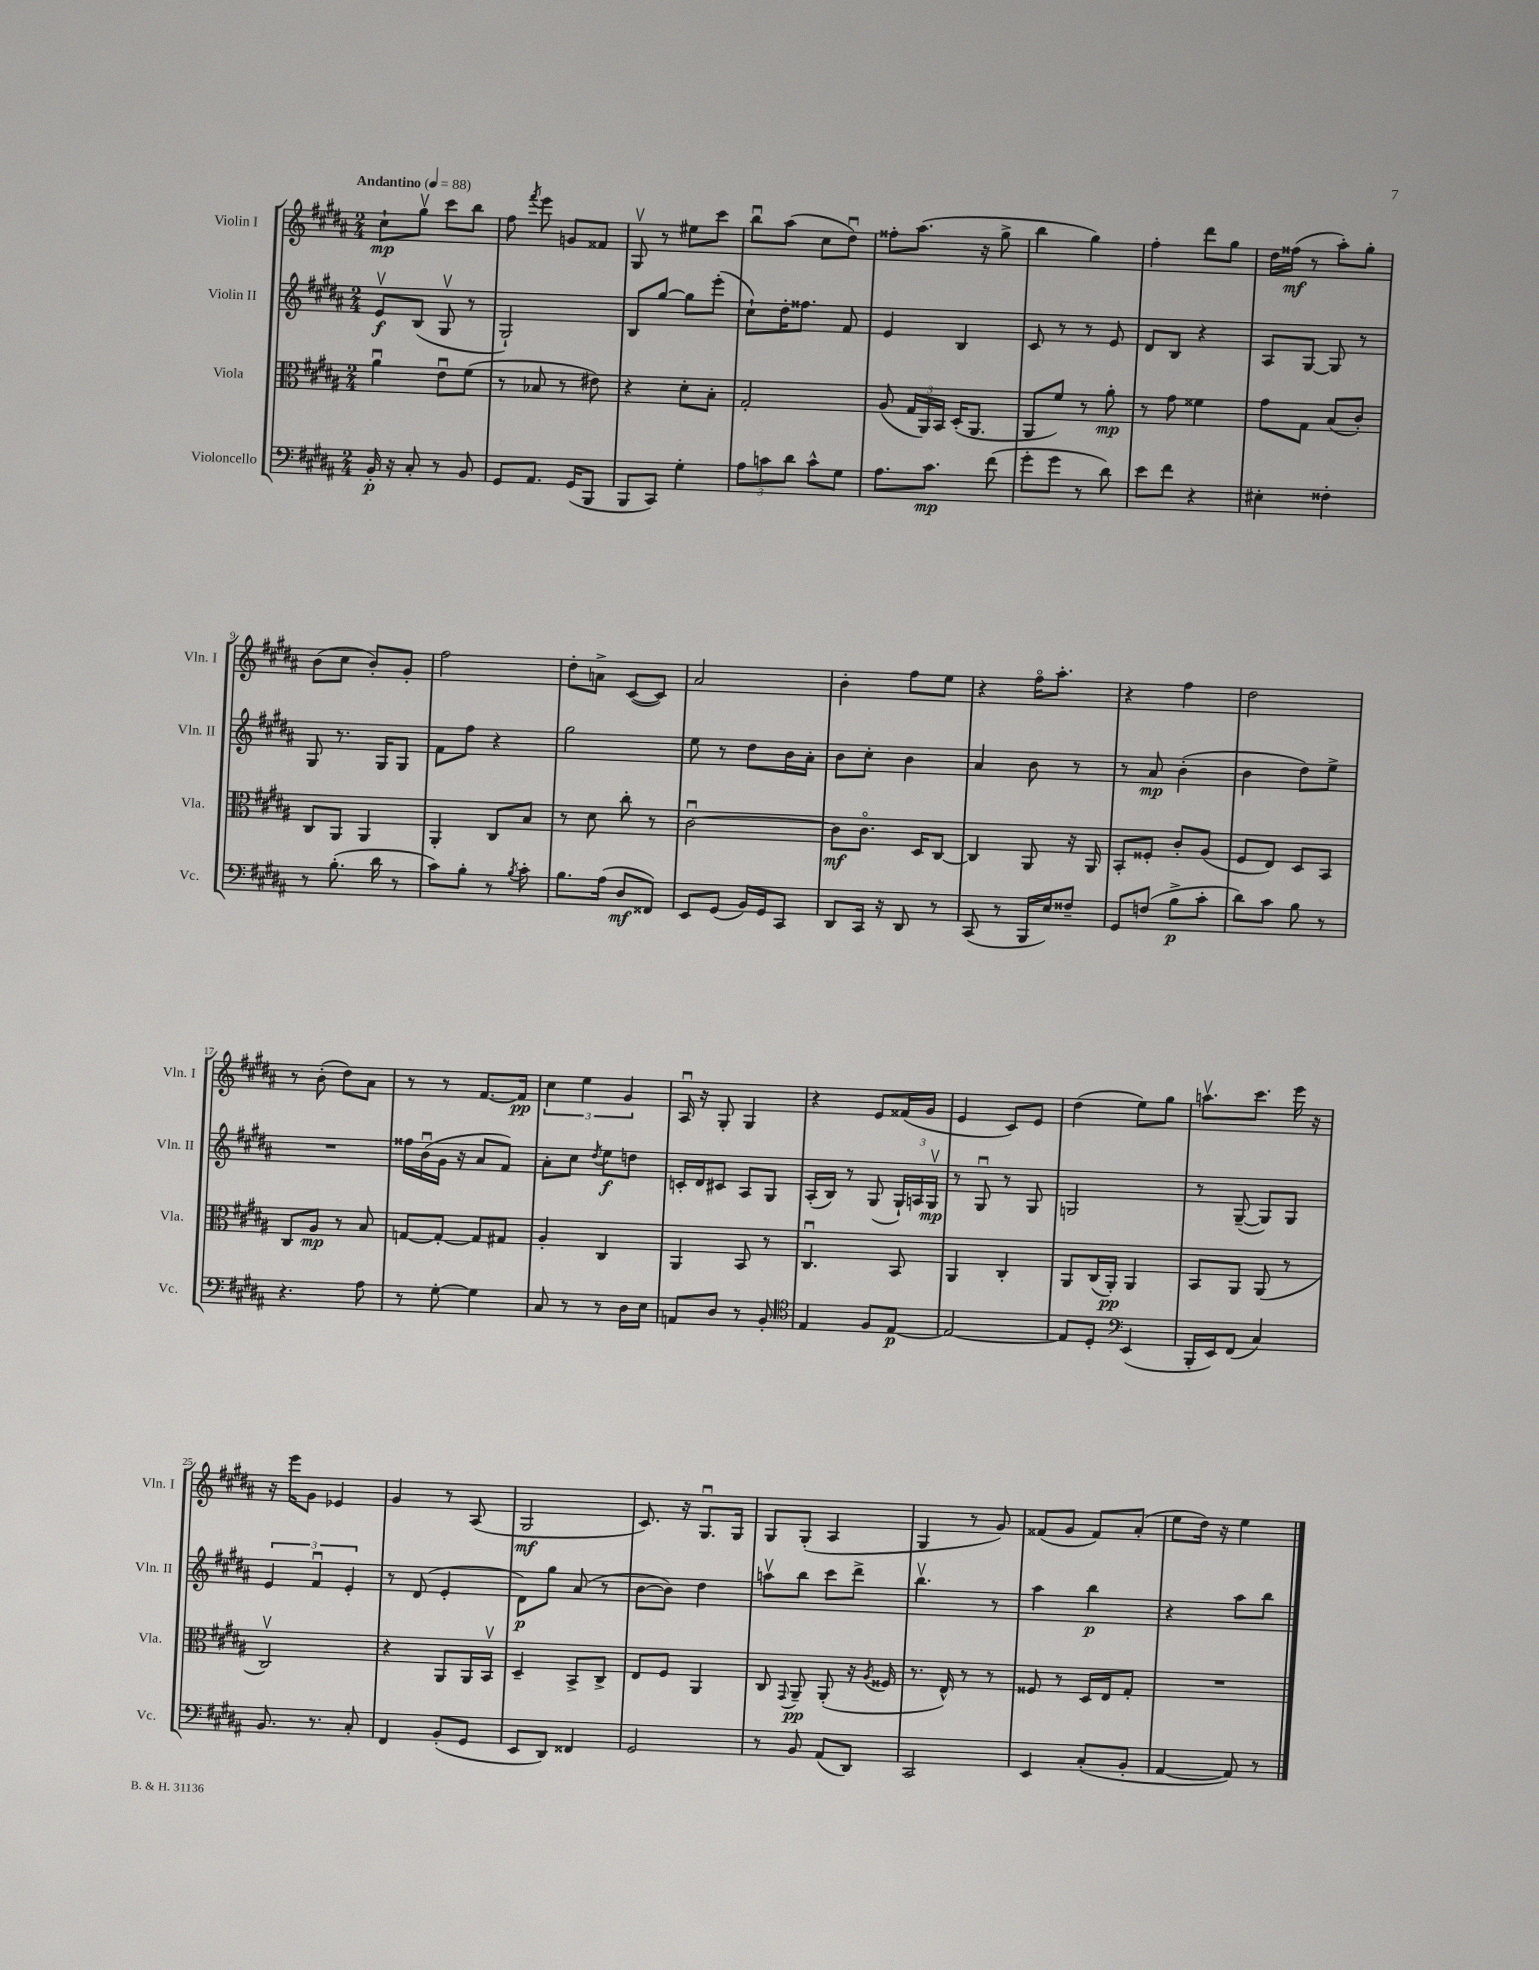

**kern	**dynam	**kern	**dynam	**kern	**dynam	**kern	**dynam
*part4	*part4	*part3	*part3	*part2	*part2	*part1	*part1
*staff4	*staff4	*staff3	*staff3	*staff2	*staff2	*staff1	*staff1
*I"Violoncello	*	*I"Viola	*	*I"Violin II	*	*I"Violin I	*
*I'Vc.	*	*I'Vla.	*	*I'Vln. II	*	*I'Vln. I	*
*clefF4	*	*clefC3	*	*clefG2	*	*clefG2	*
*k[f#c#g#d#a#]	*	*k[f#c#g#d#a#]	*	*k[f#c#g#d#a#]	*	*k[f#c#g#d#a#]	*
*M2/4	*	*M2/4	*	*M2/4	*	*M2/4	*
*MM88	*	*MM88	*	*MM88	*	*MM88	*
=1	=1	=1	=1	=1	=1	=1	=1
!	!	!	!	!	!	!LO:TX:a:B:t=Andantino	!
16BB'/	p	4a#u\	.	8ev/L	f	8cc#`\L	mp
16r	.	.	.	.	.	.	.
8C#'/	.	.	.	(8B/J	.	8gg#v\J	.
8r	.	8eu\L	.	8G#v/	.	8ccc#\L	.
8BB/	.	(8f#\J	.	8r	.	8bb\J	.
=2	=2	=2	=2	=2	=2	=2	=2
8GG#/L	.	8r	.	2G#`/)	.	8ff#\	.
.	.	.	.	.	.	8qfff#/	.
8.AA#/J	.	8B-X/	.	.	.	8eee\	.
.	.	8r	.	.	.	8gn/L	.
(16GG#/KL	.	.	.	.	.	.	.
8BBB/J	.	8e#X\)	.	.	.	8f##X/J	.
=3	=3	=3	=3	=3	=3	=3	=3
8BBB/L	.	4r	.	8B/L	.	8G#v/	.
8CC#/J)	.	.	.	[8gg#/J	.	8r	.
4G#'\	.	8d#'\L	.	8gg#\L]	.	8ee#X\L	.
.	.	8B'\J	.	(8eee'\J	.	8ccc#\J	.
=4	=4	=4	=4	=4	=4	=4	=4
12A#\L	.	2G#'/	.	8cc#`\L)	.	8bbu\L	.
12cn\	.	.	.	.	.	.	.
.	.	.	.	16dd#'\K	.	(8aa#\J	.
12d#\J	.	.	.	.	.	.	.
.	.	.	.	8.ff##X\J	.	.	.
8c^^\L	.	.	.	.	.	8cc#\L	.
8G#\J	.	.	.	8f#/	.	8dd#u\J)	.
=5	=5	=5	=5	=5	=5	=5	=5
8.A#\L	.	(8A#/	.	4e/	.	8ff##X'\L	.
.	.	24G#/LL	.	.	.	(8.aa#\J	.
.	.	24AA#/)	.	.	.	.	.
8.c#\J	mp	.	.	.	.	.	.
.	.	24BB/JJ	.	.	.	.	.
.	.	(16D#'/KL	.	4B/	.	.	.
.	.	8.AA#/J	.	.	.	16r	.
(8f#\	.	.	.	.	.	8gg#^\	.
=6	=6	=6	=6	=6	=6	=6	=6
8g#'\L	.	8AA#/L	.	8c#/	.	4bb\	.
8g#\J	.	8f#/J)	.	8r	.	.	.
8r	.	8r	.	8r	.	4gg#\)	.
8d#\)	.	8a#'\	mp	8e/	.	.	.
=7	=7	=7	=7	=7	=7	=7	=7
8e\L	.	8r	.	8d#/L	.	4ff#'\	.
8f#\J	.	8g#\	.	8B/J	.	.	.
4r	.	4f##X\	.	4r	.	8ddd#\L	.
.	.	.	.	.	.	8gg#\J	.
=8	=8	=8	=8	=8	=8	=8	=8
4E#X'\	.	8g#\L	.	8A#/L	.	16dd#\LL	.
.	.	.	.	.	.	(16ff##X\JJ	mf
.	.	8G#\J	.	[8G#/J	.	8r	.
4F##X'\	.	(8B/L	.	8G#/]	.	8aa#'\L)	.
.	.	8c#'/J)	.	8r	.	8gg#'\J	.
!!LO:LB:g=z
=9	=9	=9	=9	=9	=9	=9	=9
8r	.	8C#/L	.	8G#/	.	(8b\L	.
(8.B'\	.	8AA#/J	.	8.r	.	8cc#\J	.
.	.	4AA#/	.	.	.	8b'/L)	.
16d#\	.	.	.	16G#/KL	.	.	.
8r	.	.	.	8G#/J	.	8g#'/J	.
=10	=10	=10	=10	=10	=10	=10	=10
8c#\L)	.	4AA#'/	.	8f#\L	.	2ff#\	.
8B'\J	.	.	.	8ff#\J	.	.	.
8r	.	8C#/L	.	4r	.	.	.
8qB/	.	.	.	.	.	.	.
8c#'\	.	8B/J	.	.	.	.	.
=11	=11	=11	=11	=11	=11	=11	=11
8.B\L	.	8r	.	2gg#\	.	8dd#'\L	.
.	.	8d#\	.	.	.	8an^\J	.
(16A#\Jk	.	.	.	.	.	.	.
8D#/L	mf	8cc#'\	.	.	.	([8c#/L	.
8FF##X/J)	.	8r	.	.	.	8c#/J])	.
=12	=12	=12	=12	=12	=12	=12	=12
8EE/L	.	[2c#u\	.	8ee\	.	2a#/	.
(8GG#/J	.	.	.	8r	.	.	.
16BB/LL)	.	.	.	8dd#\L	.	.	.
16GG#/J	.	.	.	.	.	.	.
8CC#/J	.	.	.	16b\L	.	.	.
.	.	.	.	16a#'\JJ	.	.	.
=13	=13	=13	=13	=13	=13	=13	=13
8DD#/L	.	8c#\L]	mf	8b\L	.	4b'\	.
16CC#/Jk	.	8.c#\J	.	8cc#'\J	.	.	.
16r	.	.	.	.	.	.	.
8DD#/	.	.	.	4b\	.	8ff#\L	.
.	.	16D#/KL	.	.	.	.	.
8r	.	[8C#/J	.	.	.	8ee\J	.
=14	=14	=14	=14	=14	=14	=14	=14
(8CC#/	.	4C#/]	.	4a#/	.	4r	.
8r	.	.	.	.	.	.	.
16BBB/LL	.	8AA#/	.	8b\	.	16ff#\KL	.
16E/J)	.	.	.	.	.	8.aa#'\J	.
8F##X~/J	.	16r	.	8r	.	.	.
.	.	16AA#/	.	.	.	.	.
=15	=15	=15	=15	=15	=15	=15	=15
8GG#/L	.	8BB'/L	.	8r	.	4r	.
(8Fn/J	.	8F##X'/J	.	8a#/	mp	.	.
8B^\L	p	8c#'/L	.	(4b'\	.	4ff#\	.
8c#'\J	.	(8A#/J	.	.	.	.	.
=16	=16	=16	=16	=16	=16	=16	=16
8d#\L)	.	8F#/L	.	4b\	.	2dd#\	.
8c#\J	.	8E/J)	.	.	.	.	.
8B\	.	8D#/L	.	8dd#\L)	.	.	.
8r	.	8BB/J	.	8ee^\J	.	.	.
!!LO:LB:g=z
=17	=17	=17	=17	=17	=17	=17	=17
4.r	.	8C#/L	.	2r	.	8r	.
.	.	8A#/J	mp	.	.	(8b'\	.
.	.	8r	.	.	.	8dd#\L)	.
8A#\	.	8B/	.	.	.	8a#\J	.
=18	=18	=18	=18	=18	=18	=18	=18
8r	.	[8Gn/L	.	16ff##X\LL	.	8r	.
.	.	.	.	(16bu\	.	.	.
[8G#'\	.	8G'/J_	.	16g#\JJ	.	8r	.
.	.	.	.	16r	.	.	.
4G#\]	.	8G/L]	.	8a#/L	.	[8.f#/L	.
.	.	8G#X/J	.	8f#/J)	.	.	.
.	.	.	.	.	.	16f#/Jk]	pp
=19	=19	=19	=19	=19	=19	=19	=19
8C#/	.	4A#'/	.	8a#'\L	.	6cc#\	.
8r	.	.	.	8cc#\J	.	.	.
.	.	.	.	.	.	6ee\	.
.	.	.	.	8qdd#/	.	.	.
8r	.	4C#/	.	8ee\L	f	.	.
.	.	.	.	.	.	6g#/	.
16D#\LL	.	.	.	8ddn\J	.	.	.
16E\JJ	.	.	.	.	.	.	.
=20	=20	=20	=20	=20	=20	=20	=20
8AAn/L	.	4AA#/	.	16cn'/LL	.	16A#u/	.
.	.	.	.	16d#/J	.	16r	.
8D#/J	.	.	.	8c#X/J	.	8G#'/	.
8r	.	8BB/	.	8A#/L	.	4G#/	.
8BB'/	.	8r	.	8G#/J	.	.	.
=21	=21	=21	=21	=21	=21	=21	=21
*clefC4	*	*	*	*	*	*	*
4E/	.	4.C#u/	.	(16A#'/LL	.	4r	.
.	.	.	.	16B/JJ)	.	.	.
.	.	.	.	8r	.	.	.
8F#/L	.	.	.	(8G#/	.	8e/L	.
[8E/J	p	8BB/	.	24G#`/LL)	.	(16f##X/L	.
.	.	.	.	24An/	.	.	.
.	.	.	.	.	.	16g#/JJ	.
.	.	.	.	24G#v/JJ	mp	.	.
=22	=22	=22	=22	=22	=22	=22	=22
2E/_	.	4AA#/	.	8r	.	4e/	.
.	.	.	.	8G#u/	.	.	.
.	.	4C#'/	.	8r	.	8c#/L)	.
.	.	.	.	8G#/	.	8e/J	.
=23	=23	=23	=23	=23	=23	=23	=23
8E/L]	.	8AA#/L	.	2Gn/	.	(4dd#\	.
8D#'/J	.	(16C#/L	.	.	.	.	.
.	.	16AA#'/JJ)	pp	.	.	.	.
*clefF4	*	*	*	*	*	*	*
(4EE/	.	4AA#/	.	.	.	8ee\L)	.
.	.	.	.	.	.	8gg#\J	.
=24	=24	=24	=24	=24	=24	=24	=24
16BBB'/LL	.	8BB/L	.	8r	.	8.aanv\L	.
16EE/J)	.	.	.	.	.	.	.
(8FF#/J	.	8AA#/J	.	([8G#~/	.	.	.
.	.	.	.	.	.	8.ccc#\J	.
4C#/)	.	(8AA#/	.	8G#/L])	.	.	.
.	.	8r	.	8G#/J	.	16eee\	.
.	.	.	.	.	.	16r	.
!!LO:LB:g=z
=25	=25	=25	=25	=25	=25	=25	=25
8.BB/	.	2C#v/)	.	6e/	.	16r	.
.	.	.	.	.	.	16eee\KL	.
.	.	.	.	.	.	8g#\J	.
.	.	.	.	6f#u/	.	.	.
8.r	.	.	.	.	.	.	.
.	.	.	.	.	.	4e-X/	.
.	.	.	.	6e'/	.	.	.
8C#'/	.	.	.	.	.	.	.
=26	=26	=26	=26	=26	=26	=26	=26
4FF#/	.	4r	.	8r	.	4g#/	.
.	.	.	.	(8d#/	.	.	.
(8BB'/L	.	8AA#/L	.	4e'/	.	8r	.
8GG#/J	.	16AA#/L	.	.	.	(8A#/	.
.	.	16BBv/JJ	.	.	.	.	.
=27	=27	=27	=27	=27	=27	=27	=27
8EE/L	.	4D#~/	.	8d#\L)	p	2G#/	mf
8DD#/J)	.	.	.	8gg#\J	.	.	.
4FF##X/	.	8BB^/L	.	(8a#/	.	.	.
.	.	8C#^/J	.	8r	.	.	.
=28	=28	=28	=28	=28	=28	=28	=28
2GG#/	.	8E/L	.	[8b\L	.	8.c#/)	.
.	.	8F#/J	.	8b\J])	.	.	.
.	.	.	.	.	.	16r	.
.	.	4AA#/	.	4dd#\	.	8.G#u/L	.
.	.	.	.	.	.	16G#/Jk	.
=29	=29	=29	=29	=29	=29	=29	=29
8r	.	8C#/	.	8aanv\L	.	8G#/L	.
.	.	8qqGG#/	.	.	.	.	.
8BB/	.	8AA#~/	pp	8bb\J	.	(8G#'/J	.
(8AA#/L	.	(8AA#'/	.	8ccc#\L	.	4A#/	.
8DD#/J)	.	16r	.	8ddd#^\J	.	.	.
.	.	8qA#/	.	.	.	.	.
.	.	16F##X/	.	.	.	.	.
=30	=30	=30	=30	=30	=30	=30	=30
2CC#/	.	8.r	.	4.bbv\	.	4G#/	.
.	.	16E^^/)	.	.	.	.	.
.	.	8r	.	.	.	8r	.
.	.	8r	.	8r	.	8g#/)	.
=31	=31	=31	=31	=31	=31	=31	=31
4EE/	.	8F##X/	.	4aa#\	.	(8f##X/L	.
.	.	8r	.	.	.	8g#/J	.
(8C#'/L	.	16D#/LL	.	4bb\	p	8f##/L)	.
.	.	16E/J	.	.	.	.	.
8BB'/J	.	8G#'/J	.	.	.	(8a#'/J	.
=32	=32	=32	=32	=32	=32	=32	=32
[4AA#/	.	2r	.	4r	.	8ee\L	.
.	.	.	.	.	.	16dd#\Jk)	.
.	.	.	.	.	.	16r	.
8AA#/])	.	.	.	8aa#\L	.	4ee\	.
8r	.	.	.	8bb\J	.	.	.
==	==	==	==	==	==	==	==
*-	*-	*-	*-	*-	*-	*-	*-
